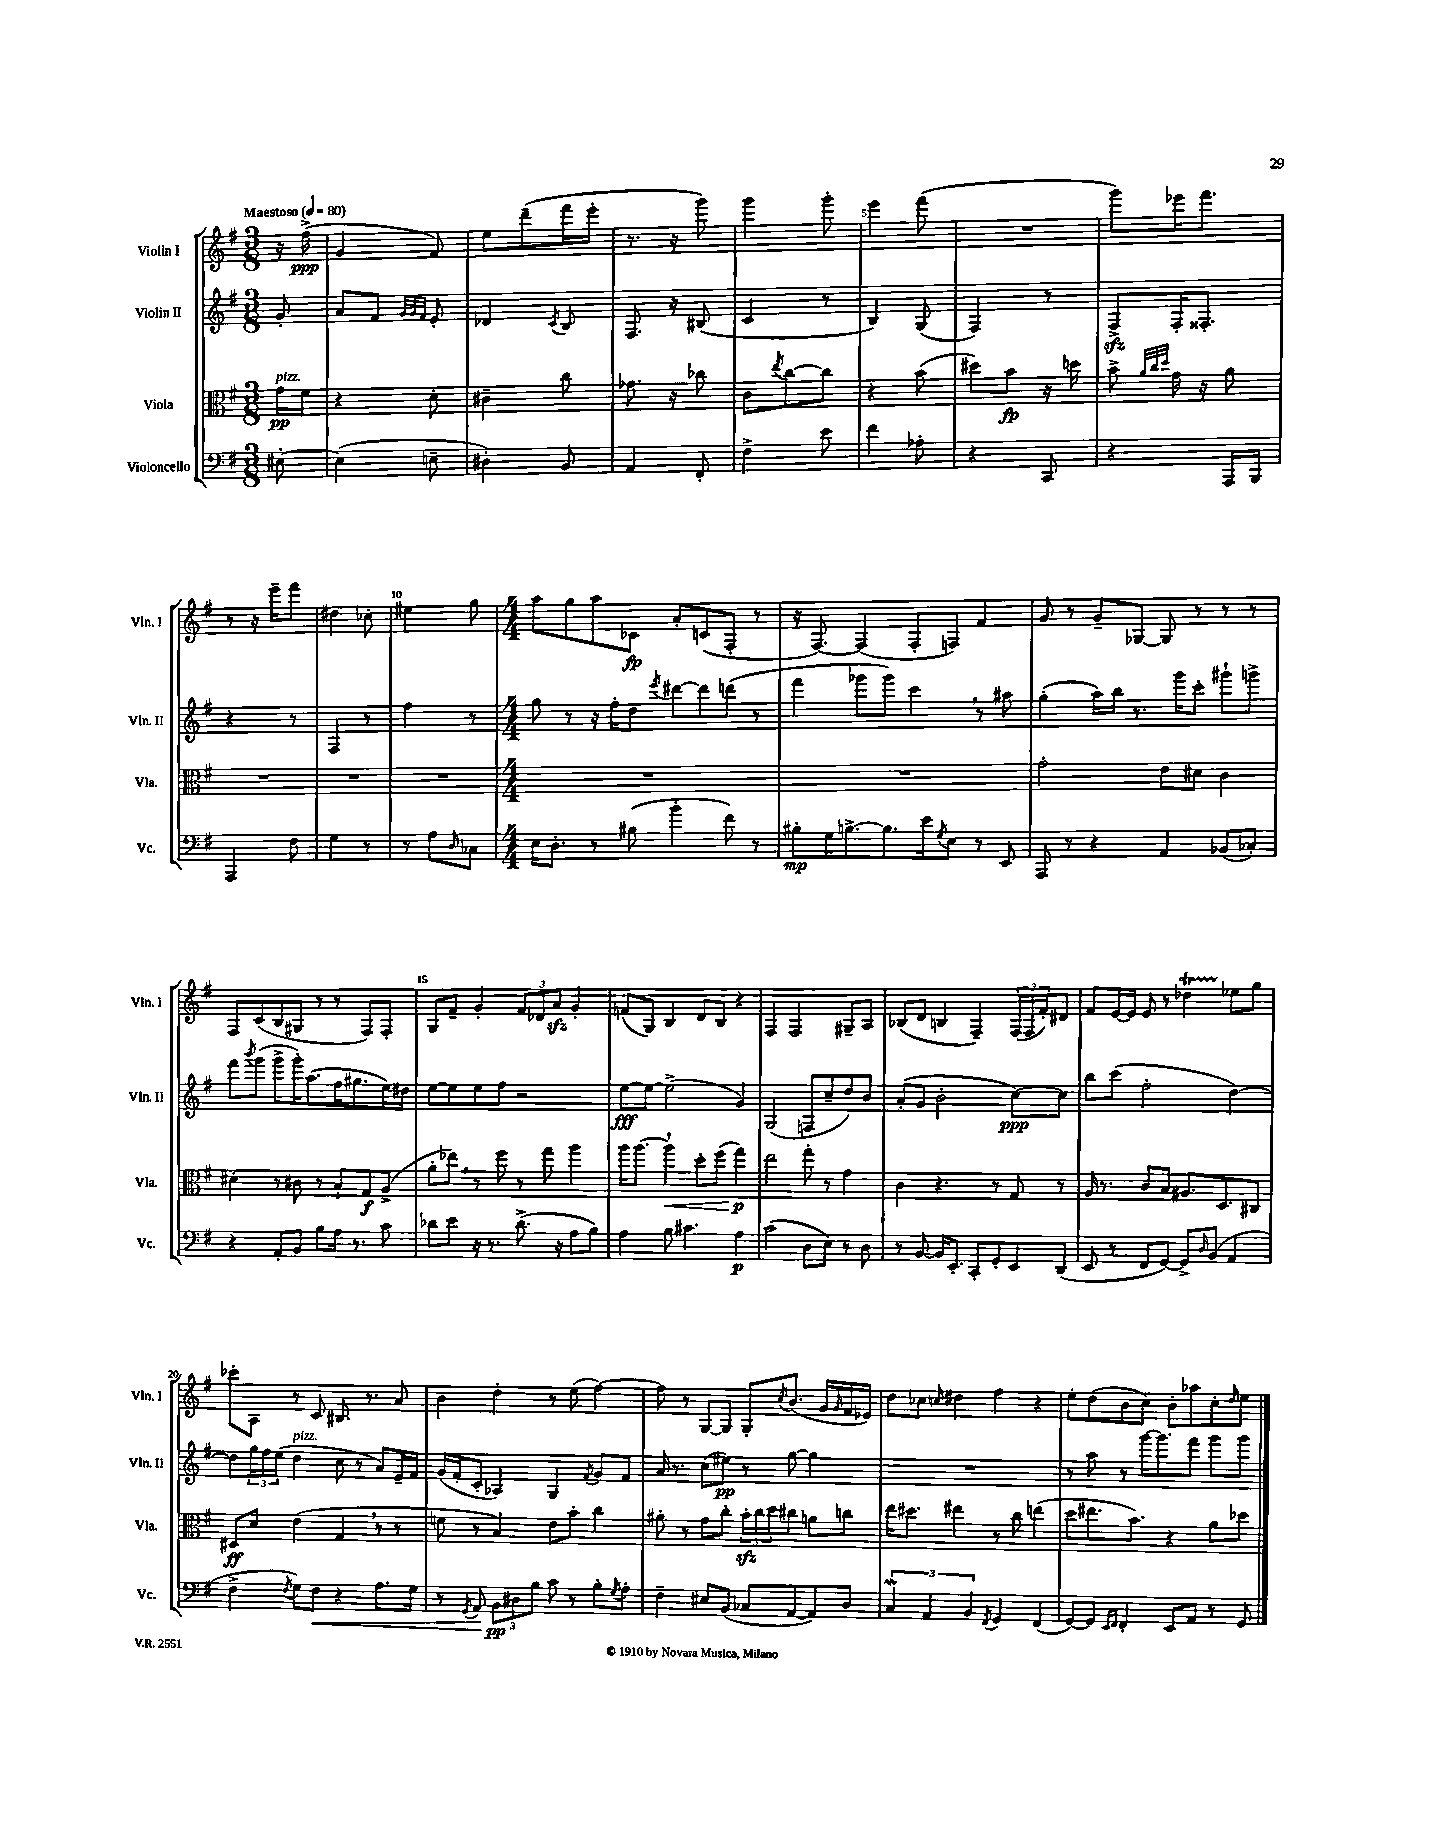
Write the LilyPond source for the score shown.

<<
\new StaffGroup <<
\new Staff = "s0" \with { instrumentName = "Violin I" shortInstrumentName = "Vln. I" } {
    \clef treble \key g \major \numericTimeSignature \time 3/8 \partial 8 \tempo "Maestoso" 4 = 80
    r16 fis''16->\ppp( |
    g'4 fis'8) |
    e''8 d'''8--( fis'''16 e'''16-. |
    r8. r16 g'''8) |
    g'''4 g'''8-. |
    e'''4 fis'''8( |
    R4. |
    g'''8) ees'''16 fis'''8. |
    r8 r16 e'''16-- fis'''8 |
    dis''4 ces''8-. |
    eis''4 g''8 |
    \numericTimeSignature \time 4/4 a''8 g''8 a''8 ces'8\fp a'8-. c'8( fis8-. r8 |
    r16 fis8.~) fis4( fis8-. f8) fis'4 |
    g'8 r8 g'8-- ges8~ ges8 r8 r8 r8 |
    fis8 c'8( b8 gis8 r8 r8 fis8) fis8-. |
    g8 fis'8-- g'4-. \tuplet 3/2 { fis'8 des'8 a'8\sfz } g'4-. |
    f'8( g8) b4 d'8 b8 r4 |
    fis4 fis2 gis8-- a8 |
    bes8( d'8 b4 fis4--) \tuplet 3/2 { fis16( fis16 fis'16-.) } dis'8 |
    fis'8 e'16~ e'16 e'8 r8 des''4\startTrillSpan ees''8\stopTrillSpan g''8 |
    ces'''8-. a8 r8 c'8 bis8. r8. a'8 |
    b'4 d''4-. r8 e''8( fis''4~) |
    fis''8 r8 g8~ g8 g8-. \acciaccatura { c''8 } b'8.( g'16 \grace { g'16 } fis'16 ees'16) |
    d''8 ces''8 \grace { c''16 } dis''4 fis''4 r4 |
    e''8-. d''8( b'8 c''8) b'8-. aes''8 c''8-. \grace { d''16 } e''8 \bar "|." |
}
\new Staff = "s1" \with { instrumentName = "Violin II" shortInstrumentName = "Vln. II" } {
    \clef treble \key g \major \numericTimeSignature \time 3/8 \partial 8
    g'8-. |
    a'8 fis'8 \grace { g'32 g'32 fis'32 } e'8-. |
    des'4 \acciaccatura { c'8 } b8 |
    fis8. r16 bis8( |
    c'4 r8 |
    b4) g8( |
    fis4) r8 |
    fis8->\sfz fis16-. fisis8.-. |
    r4 r8 |
    fis4 r8 |
    fis''4 r8 |
    \numericTimeSignature \time 4/4 g''8 r8 r16 fis''16-. d''8 \acciaccatura { e'''8 } dis'''8~ dis'''8 d'''8( r8 |
    fis'''4 ges'''8 ges'''8) c'''4 \breathe r8 ais''8 |
    g''4-.( a''16) b''16 r8. g'''16 c'''8-. gis'''8-! g'''8-> |
    fis'''8 \acciaccatura { b'''8 } g'''8( g'''8-> g'''16-.) a''8.( fis''16 gis''8. e''16) dis''16 |
    e''8~ e''8 e''8 fis''8 r2 |
    e''8~\fff e''8~ e''2->( g'4) |
    g2( f8 c''8-- d''8) b'8 |
    a'8-.( g'8 b'2-. c''8~\ppp) c''8 |
    b''8 c'''8( fis''2-. d''4~) |
    d''8 \tuplet 3/2 { g''16 fis''16 e''16( } d''4^\markup { \italic "pizz." } c''8 r8 a'8) e'16-- fis'16 |
    g'16( fis'16-. c'8-. aes4) g4 \acciaccatura { fis'8 } g'8 fis'8 |
    a'16 r8. c''8( eis''8\pp) r8 g''8~ g''4 |
    R1 |
    r8 a''8 r8 g'''16~ g'''8. fis'''8 g'''8 g'''8 \bar "|." |
}
\new Staff = "s2" \with { instrumentName = "Viola" shortInstrumentName = "Vla." } {
    \clef alto \key g \major \numericTimeSignature \time 3/8 \partial 8
    g'16\pp^\markup { \italic "pizz." } fis'16 |
    r4 d'8-. |
    cis'4-- c''8 |
    ges'8. r16 ces''8 |
    c'8 \acciaccatura { e''8 } c''8~ c''8 |
    r4 b'8( |
    dis''8) b'8\fp r16 d''16 |
    b'8-> \grace { a'32 c''32 d''32 } g'16 r16 a'8 |
    R4. |
    R4. |
    R4. |
    \numericTimeSignature \time 4/4 R1 |
    R1 |
    g'2-. e'8 dis'8 c'4 |
    dis'4-. r8 cis'8 r8 b8-! g8\f a8->( |
    a'8-. ees''8) \breathe r8 fis''8 r8 g''8 a''4 |
    a''16 a''8.~ a''4-!\< d''8-. fis''8( g''4\p\!) |
    e''2 g''8-. r8 g'4 |
    c'4 r4. r8 g8 r8 |
    a16 r8. c'8 b8 ais8. d8. cis8 |
    dis8\ff d'8 e'4( g4 \breathe r8 r8 |
    f'8 r8 b4) e'8 b'8-. c''4 |
    ais'8-. r8 g'8 c''8-. \tuplet 3/2 { b'16-.\sfz c''16 d''16 } cis''8 a'8 c''8 |
    e''16 dis''8. eis''4 r8 c''8 e''4( |
    d''8 eis''8. b'8.) r4 a'8 des''8 \bar "|." |
}
\new Staff = "s3" \with { instrumentName = "Violoncello" shortInstrumentName = "Vc." } {
    \clef bass \key g \major \numericTimeSignature \time 3/8 \partial 8
    eis8~-. |
    eis4( e8-- |
    dis4-.) b,8 |
    a,4 fis,8-. |
    fis4-> e'8 |
    fis'4 aes8-. |
    r4 c,8 |
    r4 a,,16 b,,16 |
    a,,4 fis8 |
    g4 r8 |
    r8 a8 \grace { d16 } ces8 |
    \numericTimeSignature \time 4/4 e16 d8.-. r8 bis8( b'4-. fis'8) r8 |
    bis8-.\mp g16 b8.~-> b8. e'16 \acciaccatura { g8 } e8 r8 e,8 |
    a,,8 r8 r4 a,4 bes,8( ces8-.) |
    r4 a,8-. b,8 b8 a16 r8. c'8 |
    des'8 e'8 r16 r8. des'8.->( r16 a8 b8) |
    a4 b8 cis'4. a4\p |
    c'2( d8 e8) r8 d8 |
    r8 b,8~ b,16 e,8.-. c,8-. g,8-. e,8 d,8( |
    e,8 r8 fis,8 g,8~) g,8-> \grace { d16 } b,8( a,4 |
    fis4-> \acciaccatura { fis8 } g8) fis8\< r4 a8. g16 |
    r8 \acciaccatura { g,8 } a,8\! \tuplet 3/2 { b,8\pp dis8 b8 } c'8 r8 b8-. \acciaccatura { g8 } a8-. |
    fis4-- eis8 b,8( ces8 a,8~ a,8) d8 |
    \tuplet 3/2 { c4\mordent a,4 b,4 } \acciaccatura { fis,8 } g,4 fis,4( |
    g,8~) g,8 \grace { e,16 fis,16 } fis,4-. e,8 a,8 r8 g,8 \bar "|." |
}
>>
>>
\layout { \context { \Score \override BarNumber.break-visibility = ##(#f #t #t) barNumberVisibility = #(every-nth-bar-number-visible 5) } }
